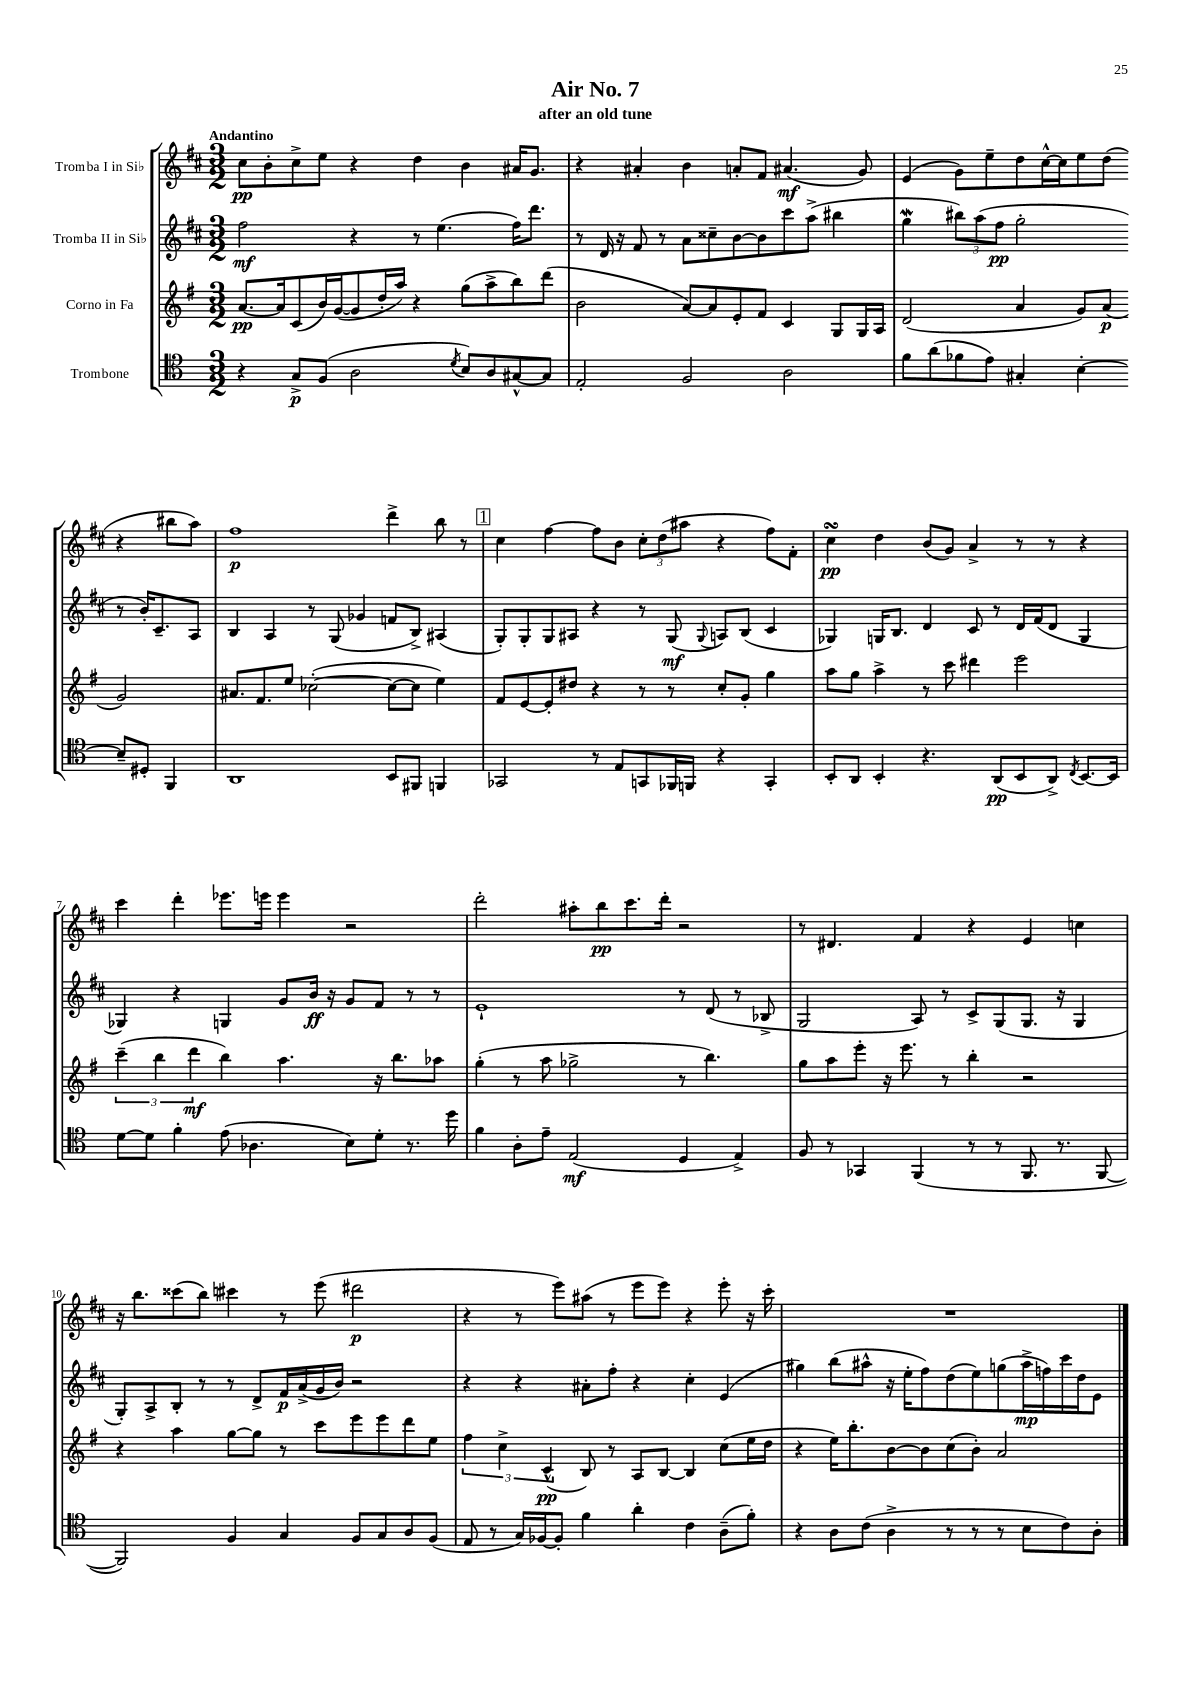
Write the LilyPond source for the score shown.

\header { title = "Air No. 7" subtitle = "after an old tune" }
<<
\new StaffGroup <<
\new Staff = "s0" \with { instrumentName = "Tromba I in Sib" } {
    \clef treble \key d \major \numericTimeSignature \time 3/2 \tempo "Andantino"
    \autoBeamOff cis''8[\pp b'8-. cis''8-> e''8] r4 d''4 b'4 ais'16[ g'8.] |
    r4 ais'4-. b'4 a'8[-. fis'8] ais'4.\mf( g'8) |
    e'4( g'8[) e''8-- d''8 cis''16~-^ cis''16 e''8 d''8]( r4 bis''8[ a''8]) |
    fis''1\p d'''4-> b''8 r8 |
    \mark \markup { \box "1" } cis''4 fis''4~ fis''8[ b'8] \tuplet 3/2 { cis''8[-. d''8( ais''8] } r4 fis''8[) fis'8]-. |
    cis''4\turn\pp d''4 b'8[( g'8]) a'4-> r8 r8 r4 |
    cis'''4 d'''4-. ees'''8.[ e'''16] e'''4 r2 |
    d'''2-. ais''8[-. b''8\pp cis'''8. d'''16]-. r2 |
    r8 dis'4. fis'4 r4 e'4 c''4 |
    r16 b''8.[ cisis'''8( b''8]) cis'''4 r8 e'''8( dis'''2\p |
    r4 r8 e'''8[) ais''8]( r8 e'''8[ e'''8]) r4 e'''8-. r16 cis'''16-. |
    R1. \bar "|." |
}
\new Staff = "s1" \with { instrumentName = "Tromba II in Sib" } {
    \clef treble \key d \major \numericTimeSignature \time 3/2
    \autoBeamOff fis''2\mf r4 r8 e''4.( fis''16[) d'''8.] |
    r8 d'16 r16 fis'8 r8 a'8[ cisis''8-- b'8~ b'8 cis'''8 a''8]->( bis''4 |
    g''4\mordent \tuplet 3/2 { bis''8[) a''8( fis''8]\pp } g''2-. r8 b'16[-.) cis'8.-- a8] |
    b4 a4 r8 g8( ges'4 f'8[ b8]->) ais4( |
    \mark \markup { \box "1" } g8[-.) g8-. g8 ais8] r4 r8 g8\mf( \appoggiatura { g8 } a8[) b8]( cis'4 |
    ges4) g16[ b8.] d'4 cis'8 r8 d'16[ fis'16( d'8] g4 |
    ges4) r4 g4 g'8[ b'16]\ff r16 g'8[ fis'8] r8 r8 |
    e'1-! r8 d'8( r8 bes8-> |
    g2 a8) r8 cis'8[-> g8( g8.] r16 g4 |
    g8[-.) a8-> b8]-. r8 r8 d'8[-> fis'16\p a'16->( g'16 b'16]) r2 |
    r4 r4 ais'8[-. fis''8]-. r4 cis''4-. e'4( |
    gis''4) b''8[( ais''8]-^ r16 e''16[-. fis''8) d''8( e''8) g''8( ais''16->\mp f''16) cis'''16 d''16 e'8] \bar "|." |
}
\new Staff = "s2" \with { instrumentName = "Corno in Fa" } {
    \clef treble \key g \major \numericTimeSignature \time 3/2
    \autoBeamOff a'8.[~\pp a'16 c'8( b'16) g'16~( g'8 d''16-. a''16]) r4 g''8[( a''8-> b''8) d'''8]( |
    b'2 a'8[~) a'8 e'8-. fis'8] c'4 g8[ g16 a16] |
    d'2( a'4 g'8[) a'8]\p( g'2) |
    ais'8.[ fis'8. e''8] ces''2~-.( ces''8[~ ces''8] e''4) |
    \mark \markup { \box "1" } fis'8[ e'8~ e'8-. dis''8] r4 r8 r8 c''8[-. g'8]-. g''4 |
    a''8[ g''8] a''4-> r8 c'''8 dis'''4 e'''2 |
    \tuplet 3/2 { c'''4--( b''4 d'''4\mf } b''4) a''4. r16 b''8.[ aes''8] |
    g''4-.( r8 a''8 ges''2-> r8 b''4.) |
    g''8[ a''8 e'''8]-. r16 e'''8. r8 b''4-. r2 |
    r4 a''4 g''8[~ g''8] r8 c'''8[ e'''8 e'''8 d'''8 e''8] |
    \tuplet 3/2 { fis''4 c''4-> c'4-^\pp( } b8) r8 a8[ b8]~ b4 c''8[( e''16 d''16] |
    r4 e''16[) b''8.-. b'8~ b'8 c''8( b'8]-.) a'2 \bar "|." |
}
\new Staff = "s3" \with { instrumentName = "Trombone" } {
    \clef tenor \key c \major \numericTimeSignature \time 3/2
    \autoBeamOff r4 g8[->\p f8]( a2 \acciaccatura { d'8 } b8[) a8 gis8~-^ gis8] |
    e2-. f2 a2 |
    f'8[ a'8( fes'8 e'8]) gis4-. b4~-. b8[-- dis8]-. f,4 |
    a,1 b,8[ fis,8] f,4 |
    \mark \markup { \box "1" } ges,2 r8 e8[ g,8 fes,16 f,16] r4 g,4-. |
    b,8[-. a,8] b,4-. r4. a,8[\pp( b,8 a,8]->) \acciaccatura { c8 } b,8.[~ b,16] |
    d'8[~ d'8] f'4-. e'8( aes4. b8[) d'8]-. r8. d''16 |
    f'4 a8[-. e'8]-- e2\mf( d4 e4->) |
    f8 r8 ges,4 f,4( r8 r8 f,8. r8. f,8~ |
    f,2) f4 g4 f8[ g8 a8 f8]( |
    e8 r8 g16[) fes16~ fes8]-. f'4 a'4-. c'4 a8[--( f'8]-.) |
    r4 a8[ c'8]( a4-> r8 r8 r8 b8[ c'8) a8]-. \bar "|." |
}
>>
>>
